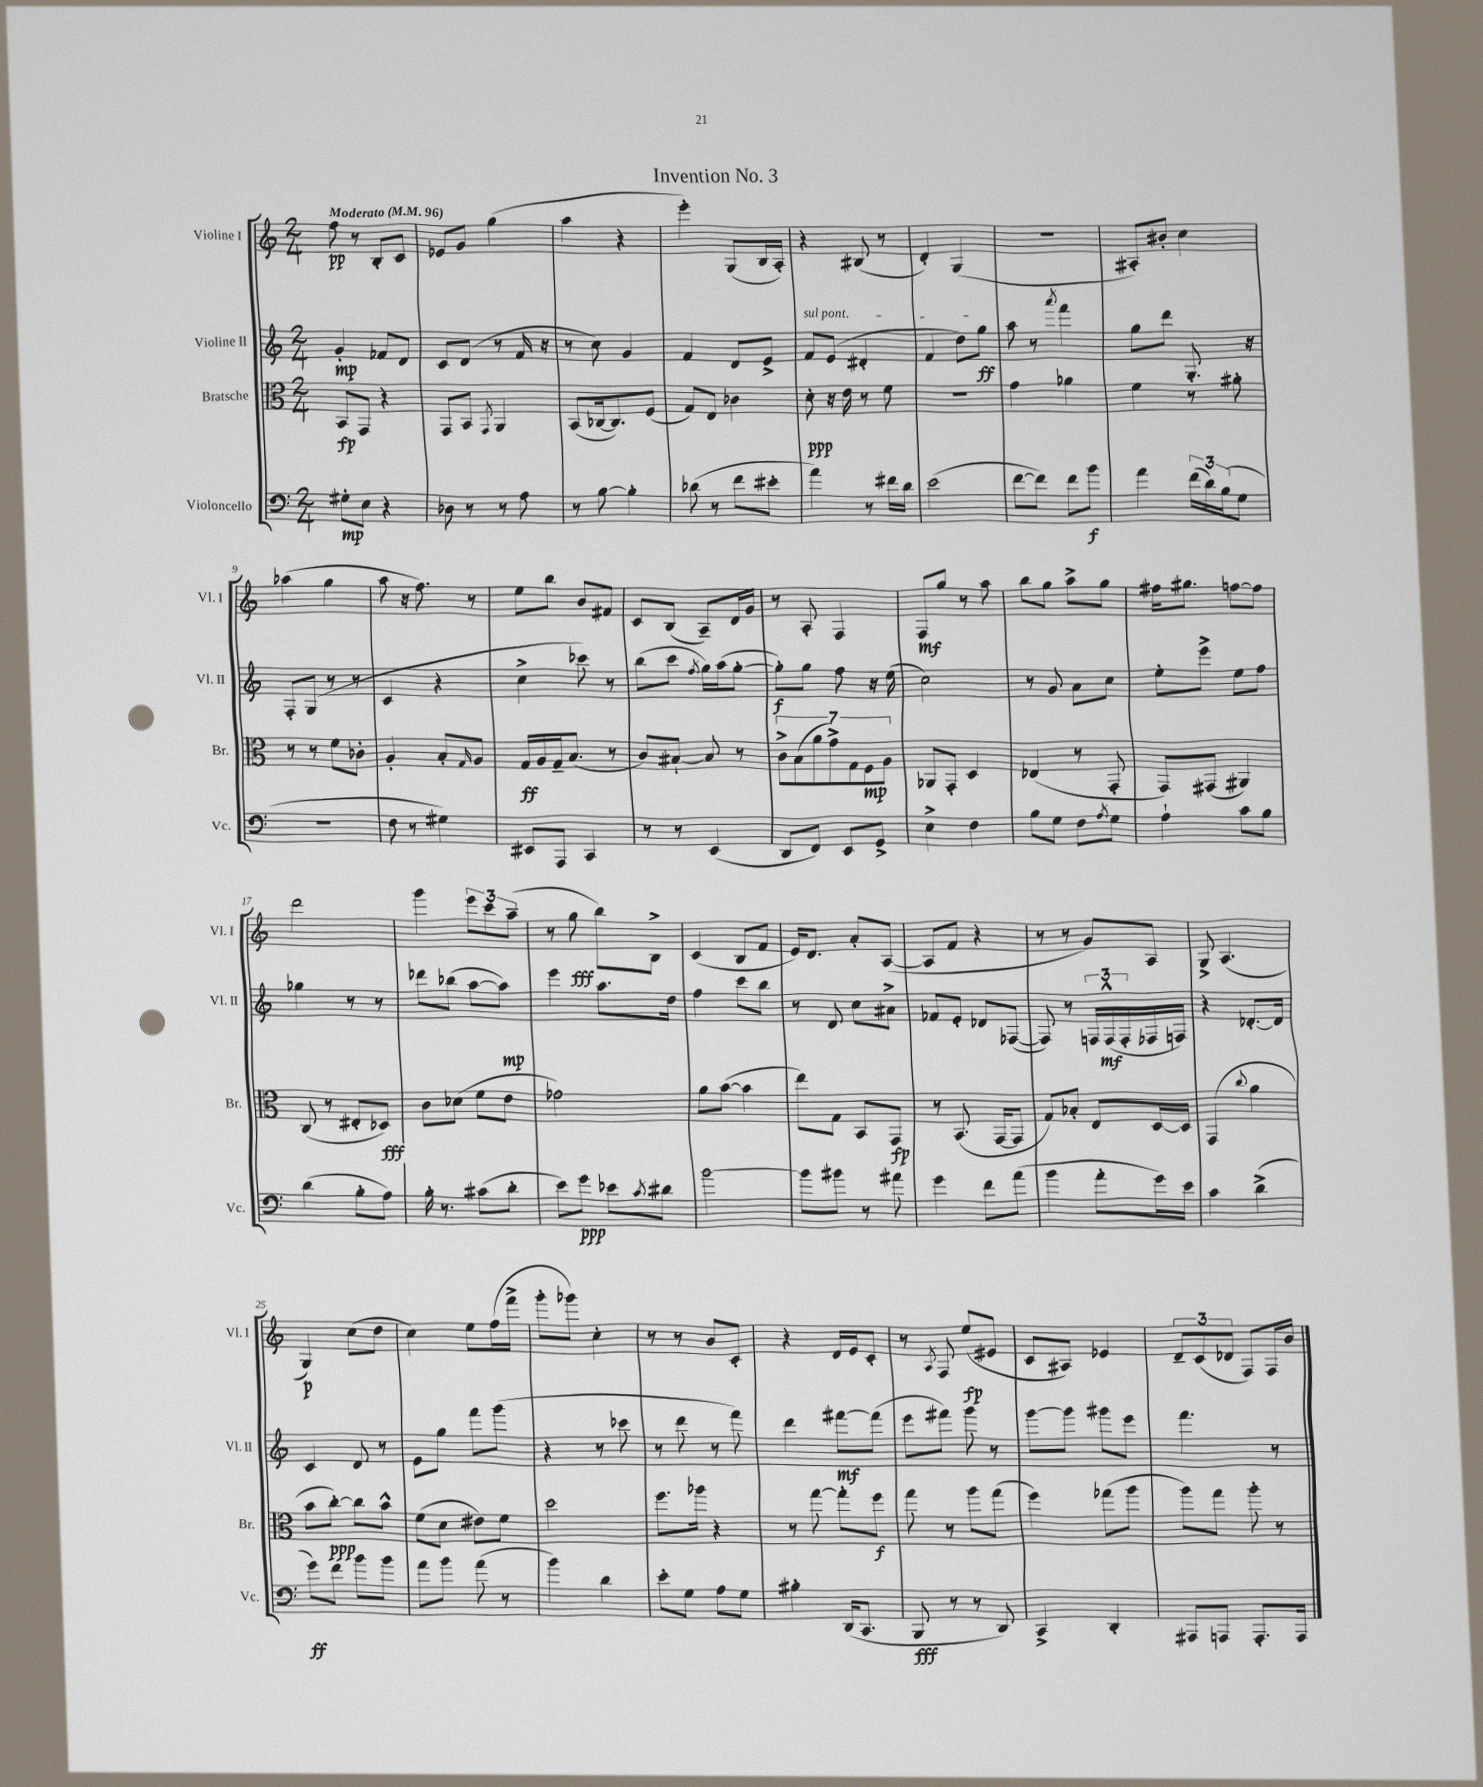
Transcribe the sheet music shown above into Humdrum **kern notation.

**kern	**dynam	**kern	**dynam	**kern	**dynam	**kern	**dynam
*part4	*part4	*part3	*part3	*part2	*part2	*part1	*part1
*staff4	*staff4	*staff3	*staff3	*staff2	*staff2	*staff1	*staff1
*I"Violoncello	*	*I"Bratsche	*	*I"Violine II	*	*I"Violine I	*
*I'Vc.	*	*I'Br.	*	*I'Vl. II	*	*I'Vl. I	*
*clefF4	*	*clefC3	*	*clefG2	*	*clefG2	*
*k[]	*	*k[]	*	*k[]	*	*k[]	*
*M2/4	*	*M2/4	*	*M2/4	*	*M2/4	*
*MM96	*	*MM96	*	*MM96	*	*MM96	*
=1	=1	=1	=1	=1	=1	=1	=1
!	!	!	!	!	!	!LO:TX:a:B:t=Moderato	!
8G#X'\L	mp	8BB/L	fp	4g'/	mp	8ff\	pp
8E\J	.	8GG/J	.	.	.	8r	.
4r	.	4r	.	8f-X/L	.	8B'/L	.
.	.	.	.	8d/J	.	8c/J	.
=2	=2	=2	=2	=2	=2	=2	=2
8D-X\	.	8GG/L	.	8c/L	.	8e-X/L	.
8r	.	8BB/J	.	(8d/J	.	8g/J	.
.	.	8qGG/	.	.	.	.	.
8r	.	4AA/	.	8r	.	(4gg\	.
8A\	.	.	.	16f/	.	.	.
.	.	.	.	16r	.	.	.
=3	=3	=3	=3	=3	=3	=3	=3
8r	.	(8BB/L	.	8r	.	4aa\	.
[8B\	.	[16C-X/k	.	8cc\)	.	.	.
.	.	8.C-/])	.	.	.	.	.
4B'\]	.	.	.	4g/	.	4r	.
.	.	(8F/J	.	.	.	.	.
=4	=4	=4	=4	=4	=4	=4	=4
(8d-X\	.	8G/L)	.	4f/	.	4eee'\)	.
8r	.	8E/J	.	.	.	.	.
8f\L	.	4c-X\	.	8d/L	.	(8G/L	.
8e#X'\J	.	.	.	8e^/J	.	16B/L	.
.	.	.	.	.	.	16A'/JJ)	.
=5	=5	=5	=5	=5	=5	=5	=5
!	!	!	!	!LO:TX:a:i:t=sul pont.	!	!	!
4a\)	.	8d'\	ppp	8f/L	.	4r	.
.	.	16r	.	(8e/J	.	.	.
.	.	16e\	.	.	.	.	.
8r	.	8r	.	4d#X'/	.	(8B#X/	.
16f#X\LL	.	8f\	.	.	.	8r	.
16d\JJ	.	.	.	.	.	.	.
=6	=6	=6	=6	=6	=6	=6	=6
(2e\	.	2r	.	4f/	.	4d'/)	.
.	.	.	.	8dd\L)	.	(4G/	.
.	.	.	.	8gg\J	ff	.	.
=7	=7	=7	=7	=7	=7	=7	=7
[8f\L	.	4g\	.	8aa\	.	2r	.
8f\J])	.	.	.	8r	.	.	.
.	.	.	.	8qaaa/	.	.	.
8f\L	.	4a-X\	.	4fff\	.	.	.
8b\J	f	.	.	.	.	.	.
=8	=8	=8	=8	=8	=8	=8	=8
4a\	.	4f\	.	8gg\L	.	8A#X'/L)	.
.	.	.	.	8ddd\J	.	8b#X'/J	.
(24f\LL	.	8r	.	8.G'/	.	4cc\	.
24d\)	.	.	.	.	.	.	.
(24B\J	.	.	.	.	.	.	.
8G\J	.	8a#X'\	.	.	.	.	.
.	.	.	.	16r	.	.	.
!!LO:LB:g=z
=9	=9	=9	=9	=9	=9	=9	=9
2r	.	8r	.	8F'/L	.	(4aa-X\	.
.	.	8r	.	(8G/J	.	.	.
.	.	8f\L	.	8r	.	4gg\	.
.	.	8c-X'\J	.	8r	.	.	.
=10	=10	=10	=10	=10	=10	=10	=10
8F\	.	4A'/	.	4c/	.	8aa\	.
8r	.	.	.	.	.	16r	.
.	.	.	.	.	.	8.ff\)	.
4G#X\)	.	8B'/L	.	4r	.	.	.
.	.	16qqG/	.	.	.	.	.
.	.	8A/J	.	.	.	8r	.
=11	=11	=11	=11	=11	=11	=11	=11
8EE#X/L	.	16G/LL	ff	4cc^\	.	8ee\L	.
.	.	16A/	.	.	.	.	.
8AAA/J	.	16G~/J	.	.	.	8bb\J	.
.	.	(8.B/J	.	.	.	.	.
4CC/	.	.	.	8ccc-X\)	.	8b/L	.
.	.	8r	.	8r	.	8f#X/J	.
=12	=12	=12	=12	=12	=12	=12	=12
8r	.	8c/L)	.	(8bb\L	.	8c/L	.
8r	.	[8B#X`/J	.	8ccc\J	.	(8B/J	.
.	.	.	.	8qff/	.	.	.
(4EE/	.	8B#/]	.	16gg\LL)	.	8A~/L)	.
.	.	.	.	(16aa\J	.	.	.
.	.	8r	.	[8gg'\J	.	16d/L	.
.	.	.	.	.	.	16g/JJ	.
=13	=13	=13	=13	=13	=13	=13	=13
8DD/L	.	14c^\L	.	8gg'\L])	f	8r	.
.	.	(14B\	.	.	.	.	.
8FF/J)	.	.	.	8gg\J	.	8A'/	.
.	.	14a\	.	.	.	.	.
.	.	14g^\)	.	.	.	.	.
8EE/L	.	.	.	8ff\	.	4F/	.
.	.	14G\	.	.	.	.	.
.	.	14F\	mp	.	.	.	.
8GG^/J	.	.	.	16r	.	.	.
.	.	14A\J	.	.	.	.	.
.	.	.	.	(16ee\	.	.	.
=14	=14	=14	=14	=14	=14	=14	=14
4E^\	.	8AA-X/L	.	2cc\)	.	8F/L	mf
.	.	8GG'/J	.	.	.	8gg/J	.
4F\	.	4D/	.	.	.	8r	.
.	.	.	.	.	.	8aa\	.
=15	=15	=15	=15	=15	=15	=15	=15
8B\L	.	(4E-X/	.	8r	.	8bb\L	.
8G\J	.	.	.	8g/	.	8gg\J	.
8F\L	.	8r	.	8a\L	.	8aa^\L	.
8qA/	.	.	.	.	.	.	.
8G\J	.	8GG'/	.	8cc\J	.	8gg\J	.
=16	=16	=16	=16	=16	=16	=16	=16
4A`\	.	8GG/L)	.	8ee'\L	.	16ff#X\KL	.
.	.	.	.	.	.	8.gg#X\J	.
.	.	(8GG#X/J	.	8eee^\J	.	.	.
8c\L	.	4AA#X/)	.	8ee\L	.	[8ffn\L	.
8B\J	.	.	.	8ff\J	.	8ff\J]	.
!!LO:LB:g=z
=17	=17	=17	=17	=17	=17	=17	=17
(4d\	.	(8C/	.	4gg-X\	.	2ddd\	.
.	.	8r	.	.	.	.	.
8B'\L	.	8E#X'/L	.	8r	.	.	.
8A\J)	.	8D-X/J)	fff	8r	.	.	.
=18	=18	=18	=18	=18	=18	=18	=18
16B'\	.	8c\L	.	8ddd-X\L	.	4ggg\	.
8.r	.	.	.	.	.	.	.
.	.	(8d-X\J	.	(8bb-X\J	.	.	.
(8c#X\L	.	8f\L	.	[8aa\L	.	12eee\L	.
.	.	.	.	.	.	12ccc\	.
8d'\J	.	8e\J	.	8aa\J])	mp	.	.
.	.	.	.	.	.	(12aa~\J	.
=19	=19	=19	=19	=19	=19	=19	=19
8e\L)	.	2g-X\)	.	4eee\	.	8r	.
8g\J	ppp	.	.	.	.	8gg\	fff
8e-X\L	.	.	.	8.aa\L	.	8bb\L)	.
8qc/	.	.	.	.	.	.	.
8d#X\J	.	.	.	.	.	8B^\J	.
.	.	.	.	16dd\Jk	.	.	.
=20	=20	=20	=20	=20	=20	=20	=20
[2b\	.	8a\L	.	4ff\	.	(4c/	.
.	.	([8b\J	.	.	.	.	.
.	.	4b\]	.	8ccc\L	.	8B/L	.
.	.	.	.	8bb\J	.	8f/J	.
=21	=21	=21	=21	=21	=21	=21	=21
8b\L]	.	8ee\L)	.	8r	.	16e/KL)	.
.	.	.	.	.	.	8.d/J	.
8b#X\J	.	8G\J	.	8d/	.	.	.
8r	.	8BB/L	.	8cc\L	.	8a'/L	.
8a#X\	.	8GG/J	fp	8a#X^\J	.	([8A/J	.
=22	=22	=22	=22	=22	=22	=22	=22
4g\	.	8r	.	8f-X/L	.	8A/L]	.
.	.	(8.BB/	.	8e'/J	.	8f/J	.
8f\L	.	.	.	8d-X/L	.	4r	.
.	.	[16GG/KL	.	.	.	.	.
(8a\J	.	8GG/J]	.	([8F-X/J	.	.	.
=23	=23	=23	=23	=23	=23	=23	=23
4b\	.	8G/L)	.	8F-/])	.	8r	.
.	.	8B-X'/J	.	8r	.	8r	.
8a'\L	.	8E/L	.	24Fn/LL	.	8g/L)	.
.	.	.	.	(24F^^/	mf	.	.
.	.	.	.	24F'/	.	.	.
16g\L)	.	[16D/L	.	16F-X/	.	8A/J	.
16e\JJ	.	16D/JJ]	.	16Fn/JJ)	.	.	.
=24	=24	=24	=24	=24	=24	=24	=24
4c\	.	(4GG/	.	4r	.	8G^/	.
.	.	.	.	.	.	(4.A/	.
.	.	8qqcc/	.	.	.	.	.
(4d^\	.	4a\	.	[8.d-X'/L	.	.	.
.	.	.	.	16d-/Jk]	.	.	.
!!LO:LB:g=z
=25	=25	=25	=25	=25	=25	=25	=25
8g\L)	ff	8b\L	.	4c/	.	4G/)	p
8f\J	.	[8cc'\J)	ppp	.	.	.	.
8b\L	.	8cc\L]	.	8d/	.	(8cc\L	.
8b\J	.	8b^^\J	.	8r	.	8dd\J	.
=26	=26	=26	=26	=26	=26	=26	=26
8a\L	.	(8f\L	.	8e\L	.	4cc\)	.
8b\J	.	8d\J	.	8gg\J	.	.	.
(8a\	.	8e#X\L)	.	8fff\L	.	8ee\L	.
8r	.	8f\J	.	(8ggg\J	.	(16ff\L	.
.	.	.	.	.	.	16fff^\JJ	.
=27	=27	=27	=27	=27	=27	=27	=27
4b\)	.	2dd\	.	4r	.	8ggg'\L	.
.	.	.	.	.	.	8ggg-X\J)	.
4d\	.	.	.	8r	.	4cc'\	.
.	.	.	.	8ccc-X\	.	.	.
=28	=28	=28	=28	=28	=28	=28	=28
8e'\L	.	8.ff\L	.	8r	.	8r	.
8G\J	.	.	.	8ddd\	.	8r	.
.	.	16aa-X\Jk	.	.	.	.	.
8A\L	.	4r	.	8r	.	8b/L	.
8G\J	.	.	.	8fff\)	.	8c'/J	.
=29	=29	=29	=29	=29	=29	=29	=29
4B#X'\	.	8r	.	4ddd\	.	4r	.
.	.	[8gg\	.	.	.	.	.
(16DD/KL	.	8gg'\L]	.	[8fff#X\L	mf	16d/LL	.
8.CC/J	.	.	.	.	.	16e/J	.
.	.	8ff\J	f	(8fff#\J]	.	8c'/J	.
=30	=30	=30	=30	=30	=30	=30	=30
8BBB/	fff	8gg\	.	8eee\L	.	8r	.
.	.	.	.	.	.	8qA/	.
8r	.	8r	.	8fff#X\J)	.	8F/	.
8r	.	8aa\L	.	8ggg\	.	(8ee/L	fp
8DD/)	.	(8gg\J	.	8r	.	8e#X/J	.
=31	=31	=31	=31	=31	=31	=31	=31
4CC^/	.	4ff\)	.	[8ggg\L	.	8c/L	.
.	.	.	.	8ggg\J]	.	8A#X/J)	.
4DD'/	.	(8gg-X\L	.	8ggg#X\L	.	4e-X/	.
.	.	8aa\J	.	8eee\J	.	.	.
=32	=32	=32	=32	=32	=32	=32	=32
8AAA#X/L	.	8aa\L)	.	4.fff\	.	12d~/L	.
.	.	.	.	.	.	(12c/	.
8AAAn/J	.	8gg\J	.	.	.	.	.
.	.	.	.	.	.	12d-X/J	.
8.AAA'/L	.	8aa'\	.	.	.	8F/L)	.
.	.	8r	.	8r	.	16F/L	.
16AAA/Jk	.	.	.	.	.	16b/JJ	.
==	==	==	==	==	==	==	==
*-	*-	*-	*-	*-	*-	*-	*-
